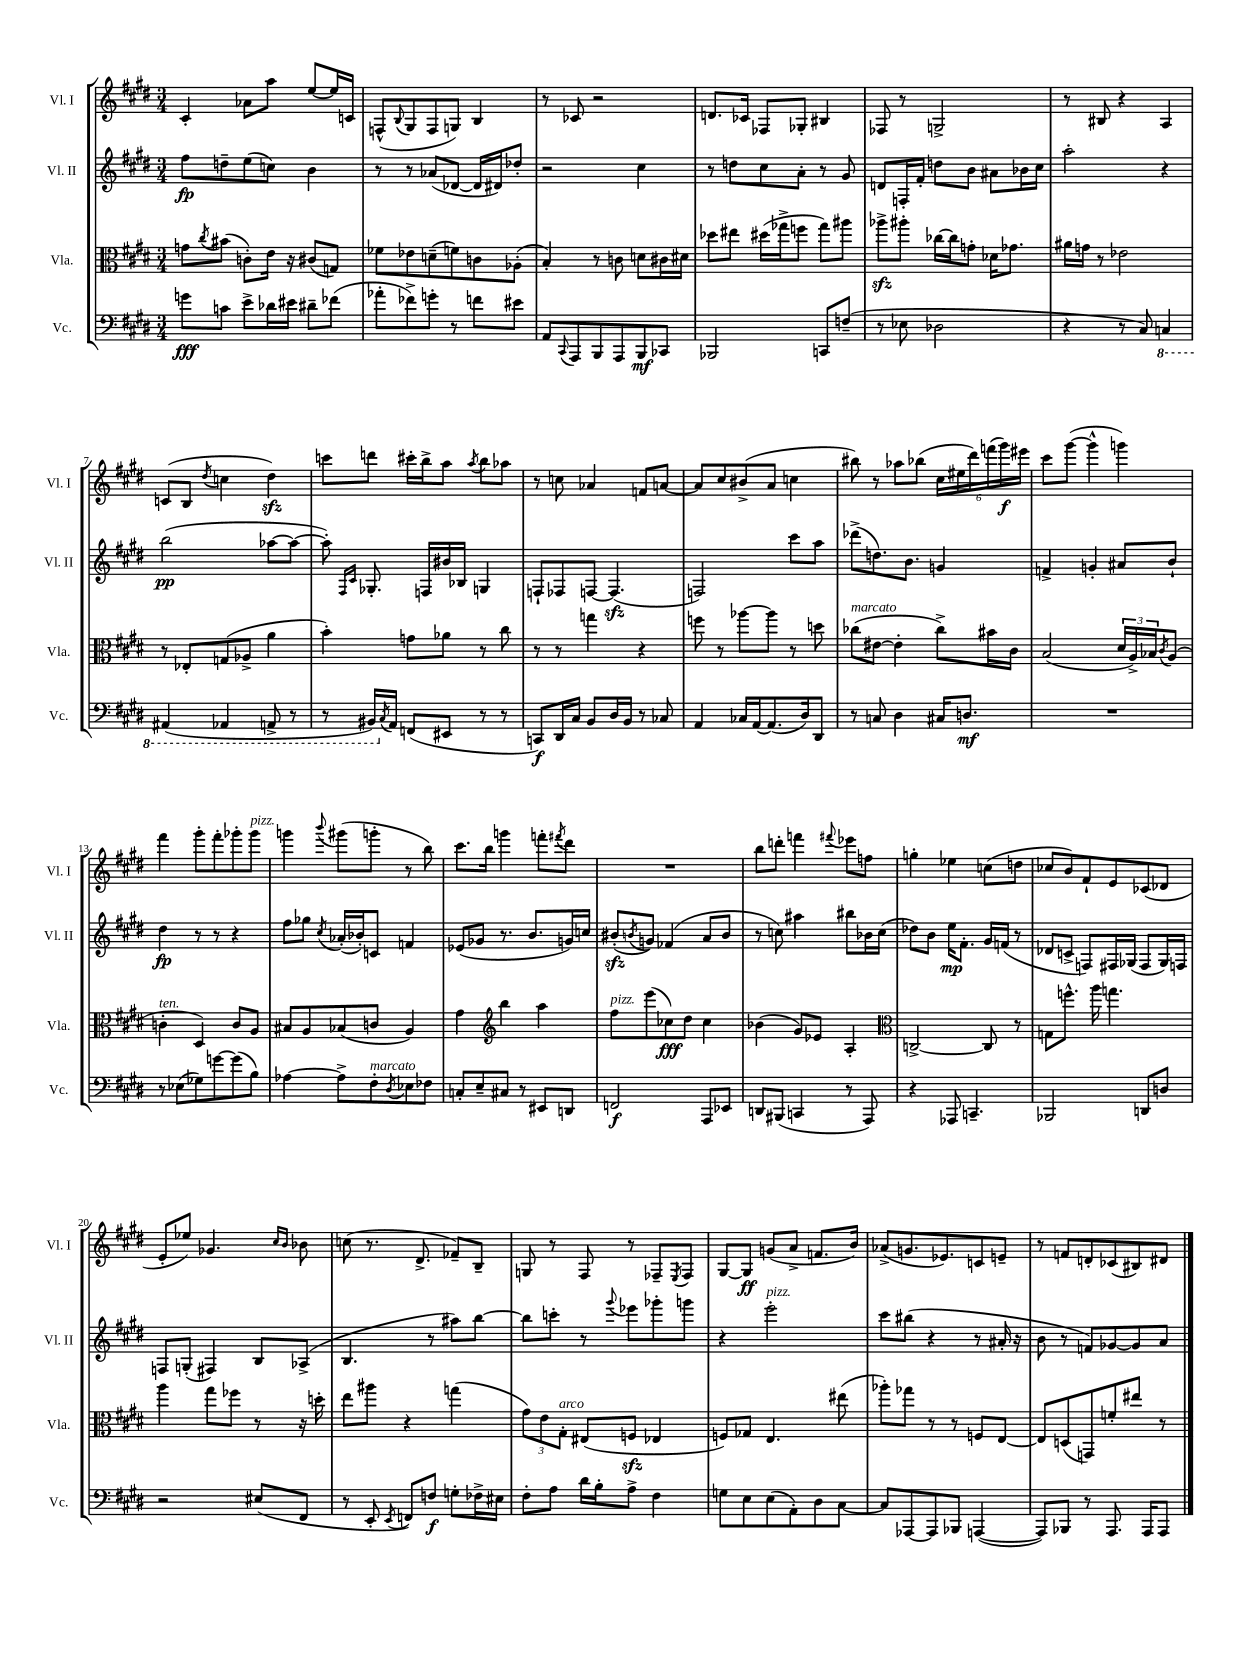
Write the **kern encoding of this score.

**kern	**kern	**kern	**kern
*staff4	*staff3	*staff2	*staff1
*clefF4	*clefC3	*clefG2	*clefG2
*k[f#c#g#d#]	*k[f#c#g#d#]	*k[f#c#g#d#]	*k[f#c#g#d#]
*M3/4	*M3/4	*M3/4	*M3/4
8g\L	8g\L	8ff#\L	4c#'/
.	8qcc#/	.	.
8c\J	(8b#\J	8dd~\	.
8e^\L	8c'\L)	(8ee\	8a-\L
16d-\L	16e\Jk	8cc\J)	8aa\J
16e#\JJ	16r	.	.
8d#~\L	(8c#/L	4b\	[8ee/L
(8f-\J	8G/J)	.	16ee/]L
.	.	.	16c/JJ
=	=	=	=
8a-'\L	8f-\L	8r	(8F^^/L
.	.	.	8qqB/
8f-^\)	8e-\	8r	8G#/
8g'\J	(8d~\	(8a-/L	8F/
8r	8f\)	[8d-/J	8G/J)
8f\L	8c\	16d-/]LL	4B/
.	.	16d#/J)	.
8e#\J	(8A-'\J	8dd-'/J	.
=	=	=	=
8AA/L	4B'/)	2r	8r
8qqCC#/	.	.	.
8AAA/	.	.	8c-/
8BBB/	8r	.	2r
8AAA/	8c\	.	.
8BBB/	8d\L	4cc#\	.
8CC-/J	16c#\L	.	.
.	16d#\JJ	.	.
=	=	=	=
2BBB-/	8dd-\L	8r	8.d/L
.	8ee#\J	8dd\L	.
.	.	.	16c-/Jk
.	(16dd#\LL	8cc#\	8F-/L
.	16gg-^\J	.	.
.	8ff\J	8a'\J	8G-'/J
8CC/L	8gg-\L)	8r	4B#/
(8F~/J	8aa#\J	8g#/	.
=	=	=	=
8r	8aa-^\L	8d/L	8F-/
8E-\	8aa#'\J	16F'/L	8r
.	.	16f#'/JJ	.
2D-\	[16cc-\LL	8dd\L	2G^/
.	16cc-\]J	.	.
.	8g'\J	8b\J	.
.	16d-\LK	8a#\L	.
.	8.g-\J	.	.
.	.	16b-\L	.
.	.	16cc#\JJ	.
=	=	=	=
4r	16a#\LL	2aa'\	8r
.	16g\JJ	.	.
.	8r	.	8B#/
8r	2e-\	.	4r
8C#/)	.	.	.
4CC/	.	4r	4A/
=	=	=	=
(4AAA#/	8r	(2bb\	(8c/L
.	8E-'/L	.	8B/J
.	.	.	8qdd#/
4AAA-/	(8G/	.	4cc\
.	8A-^/J	.	.
8AAA^/	4a\	[8aa-\L	4dd#\)
8r	.	8aa-\_J	.
=	=	=	=
8r	4b'\)	8aa-'\])	8ccc\L
.	.	16qqF#/LL	.
.	.	16qqc#/JJ	.
16BBB#/LL)	.	8.G-'/	8ddd\J
8qC#/	.	.	.
16AA/JJ	.	.	.
(8FF/L	8g\L	.	16ccc#'\LL
.	.	16F/LL	16bb^\J
8EE#/J	8a-\J	16b#/	8aa\J
.	.	16B-/JJ	.
.	.	.	8qaa/
8r	8r	4G/	8bb\L
8r	8cc#\	.	8aa-\J
=	=	=	=
8CC/L)	8r	8F`/L	8r
16DD#/L	8r	8F-/	8cc\
16C#/JJ	.	.	.
8BB/L	4gg\	[8F/J	4a-/
16D#/L	.	(4.F/]	.
16BB/JJ	.	.	.
8r	4r	.	8f/L
8C-/	.	.	[8a/J
=	=	=	=
4AA/	8ff\	2F/)	8a/]L
.	8r	.	8cc#/
16C-/LL	[8aa-\L	.	(8b#^/
[16AA/J	.	.	.
(8.AA/]	8aa-\]J	.	8a/J
.	8r	8ccc#\L	4cc\
16D#/k)	.	.	.
8DD#/J	8dd\	8aa\J	.
=	=	=	=
8r	(8cc-\L	(8ddd-^\L	8bb#\)
8C/	[8e#\J	8.dd\)	8r
4D#\	4e#'\]	.	8aa-\L
.	.	8.b\J	.
.	.	.	(8bb-\J
16C#/LK	8cc-^\L)	4g/	24cc#\LL
.	.	.	24ee#\
8.D/J	.	.	.
.	.	.	24ddd#\)
.	16b#\L	.	(24fff\
.	.	.	24ggg#\)
.	16c#\JJ	.	.
.	.	.	24eee#\JJ
=	=	=	=
2.r	(2B/	4f^/	8ccc#\L
.	.	.	([8ggg#\J
.	.	4g'/	4ggg#^^\]
.	24d#/LL	8a#/L	4ggg\)
.	24A^/)	.	.
.	24B-/J	.	.
.	8qc#/	.	.
.	(8A/J	8b`/J	.
=	=	=	=
8r	4c'\	4dd#\	4fff#\
(8E-\L	.	.	.
8G-\)	4D#/)	8r	8ggg#'\L
[8g\	.	8r	8fff#'\
(8g\]	8c/L	4r	8ggg-'\
8B\J)	8A/J	.	8ggg-\J
=	=	=	=
[4A-\	8B#/L	8ff#\L	4ggg\
.	8A/	8gg-\J	.
.	.	8qcc#/	8qqbbb/
8A-^\]L	(8B-/	(16a-'/LL	(8ggg#\L
.	.	16b-'/J)	.
8F#'\	8c/J	8c/J	8ggg'\J
8qD#/	.	.	.
8E-\	4A/)	4f/	8r
8F-\J	.	.	8bb\)
=	=	=	=
8C'/L	4g#\	(8e-/L	8.ccc#\L
8E~/	.	8g-/J	.
.	.	.	16bb\Jk
*	*clefG2	*	*
8C#/J	4bb\	8.r	4ggg\
8r	.	.	.
.	.	8.b/L	.
8EE#/L	4aa\	.	8fff'\L
.	.	.	8qfff#/
8DD/J	.	16g/L)	8ddd#\J
.	.	16cc/JJ	.
=	=	=	=
2FF/	8ff#\L	(8b#'/L	2.r
.	.	8qb/	.
.	(8eee\	8g/J)	.
.	8cc-\)	(4f-/	.
.	8dd#\J	.	.
8AAA/L	4cc-\	8a/L	.
8EE-/J	.	8b/J	.
=	=	=	=
8DD/L	(4b-\	8r	8bb\L
(8BBB#/J	.	8cc\)	8ddd'\J
4CC/	8g#/L)	4aa#\	4fff\
.	8e-/J	.	.
.	.	.	8qqfff#/
8r	4A'/	8bb#\L	8eee-\L
8AAA/)	.	16b-\L	8ff\J
.	.	(16cc\JJ	.
=	=	=	=
*	*clefC3	*	*
4r	[2C^/	8dd-\L)	4gg'\
.	.	8b\J	.
8AAA-/	.	16ee\LK	4ee-\
.	.	8.f#'\J	.
4.CC~/	.	.	.
.	8C/]	16g#/LL	(8cc\L
.	.	(16f/JJ	.
.	8r	8r	8dd\J
=	=	=	=
2BBB-/	8G\L	8d-/L	8cc-/L
.	8.ff^^\J	8c^/J	8b/)
.	.	8F/L)	8f#`/
.	16aa\	.	.
.	4.gg\	16F#/L	8e/
.	.	(16G-/JJ	.
8DD/L	.	8F#/L	(8c-/
8D/J	.	16G-/L)	8d-/J
.	.	16F/JJ	.
=	=	=	=
2r	4aa\	8F/L	8e'/L
.	.	(8G'/J	8ee-/J)
.	8gg#\L	4F#/)	4.g-/
.	8ff-\J	.	.
(8E#/L	8r	8B/L	.
.	.	.	16qqcc#/LL
.	.	.	16qqb/JJ
8FF#/J	16r	(8A-^/J	8b-\
.	16dd'\	.	.
=	=	=	=
8r	8ee\L	4.B/	(8cc\
8EE'/	8aa#\J	.	8.r
8qEE/	.	.	.
8FF/L)	4r	.	.
.	.	.	8.d#^/
8F/J	.	8r	.
8G'\L	(4gg\	8aa#\L)	8f-~/L)
16F-^\L	.	[8bb\J	8B~/J
16E#\JJ	.	.	.
=	=	=	=
8F#'\L	12g#\L)	8bb\]L	8G/
.	12e\	.	.
8A\J	.	8ccc'\J	8r
.	12G#'\J	.	.
16d#\LL	(8E#/L	8r	8F#/
16B'\J	.	.	.
.	.	8qqggg#/	.
8A^\J	8F/J	8eee-\L	8r
4F#\	4E-/	8ggg-'\	8F-~/L
.	.	.	8qE/
.	.	8ggg\J	8F-/J
=	=	=	=
8G\L	8F/L)	4r	[8G#/L
8E\	8G-/J	.	8G#/]J
(8E\	4.E/	2eee'\	(8g/L
8AA'\)	.	.	8a^/J
8D#\	.	.	8.f/L
[8C#\J	(8ee#\	.	.
.	.	.	16b/Jk)
=	=	=	=
8C#/]L	8aa-'\L)	8ccc#\L	(8a-^/L
[8AAA-/	8gg-\J	(8bb#\J	8.g/
8AAA-/]	8r	4r	.
.	.	.	8.e-/)
8BBB-/J	8r	.	.
([4AAA/	8F/L	8r	8c/
.	[8E/J	16a#'/	8e~/J
.	.	16r	.
=	=	=	=
8AAA/]L)	8E/]L	8b\	8r
8BBB-/J	(8D/	8r	8f/L
8r	8GG/)	8f/L)	8d'/
8.AAA/	8f'/	[8g-/	(8c-/
.	8ee#/J	8g-/]	8B#/)
16AAA/LK	.	.	.
8AAA/J	8r	8a/J	8d#/J
==	==	==	==
*-	*-	*-	*-
